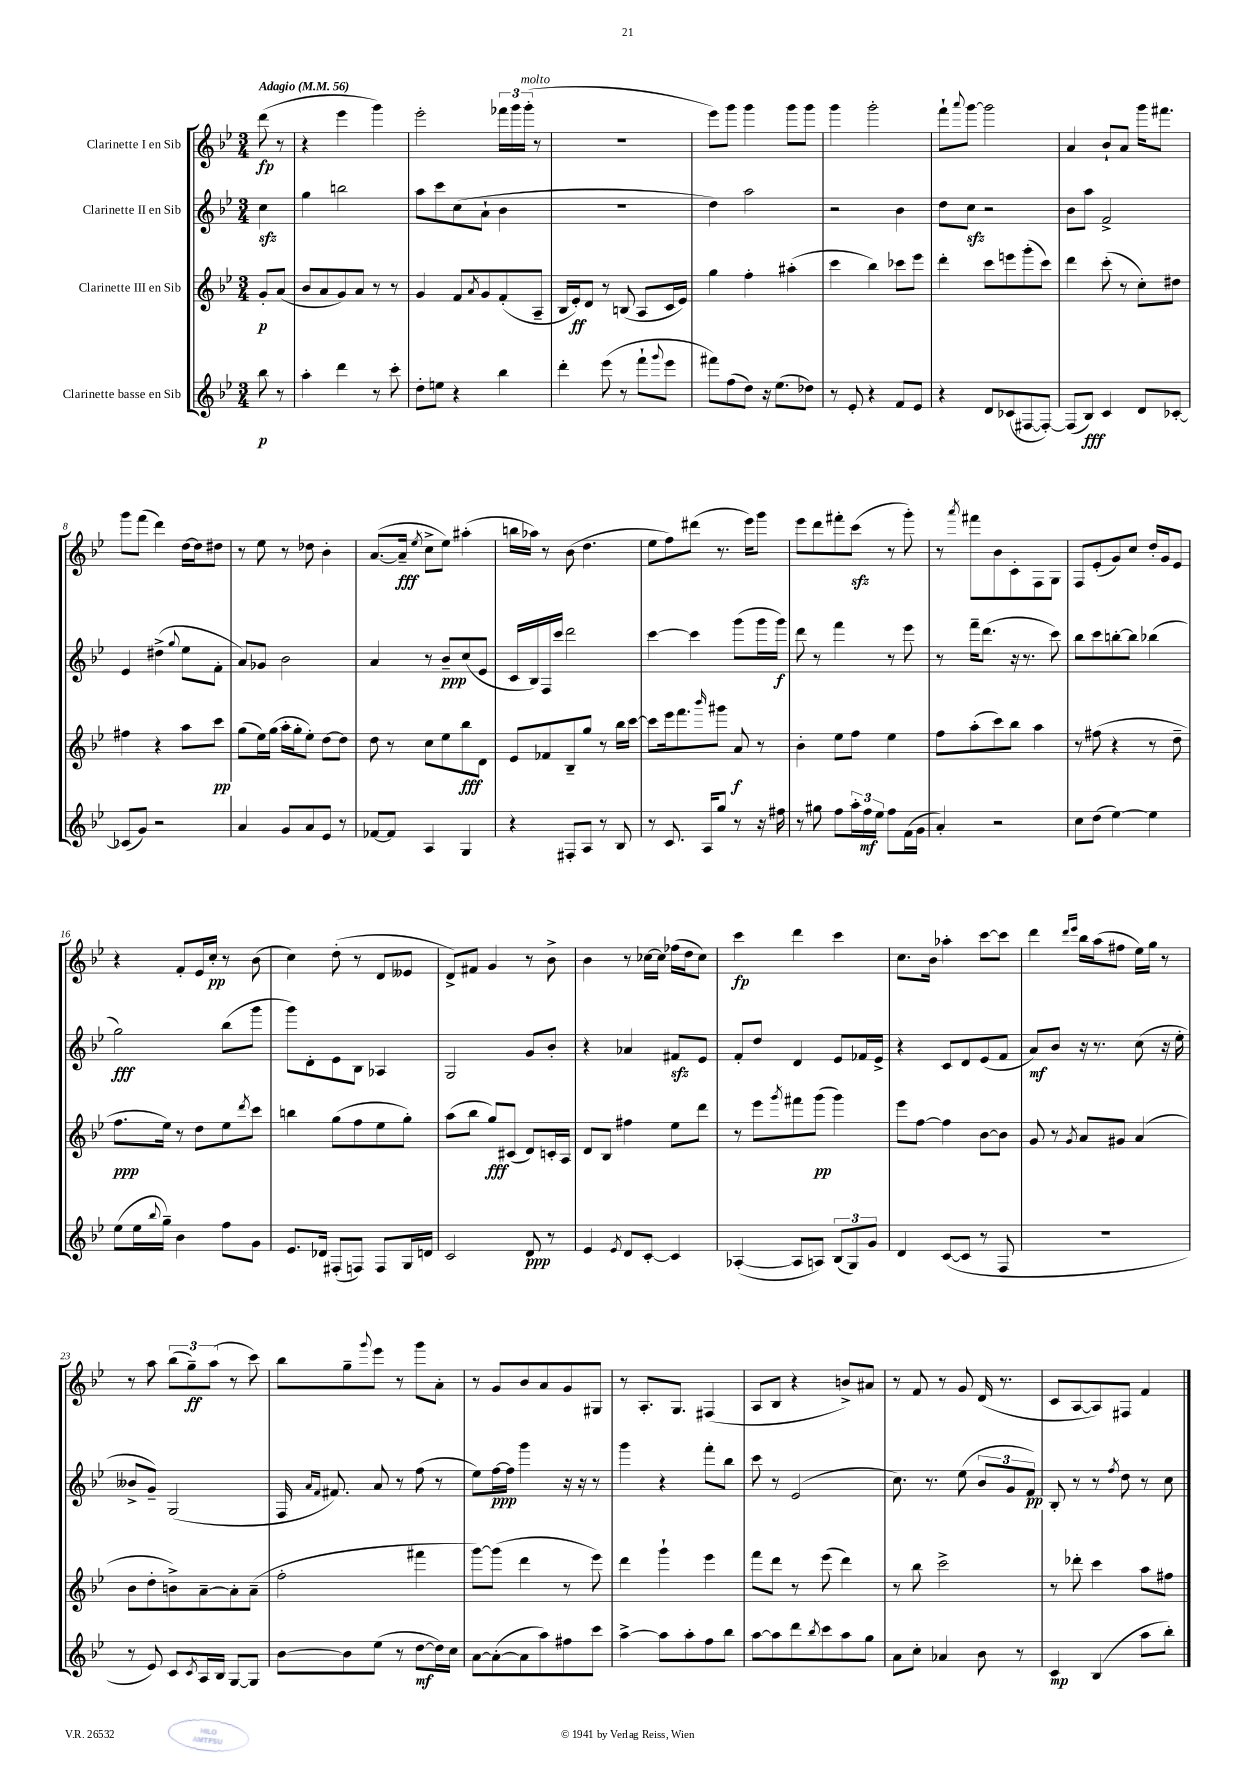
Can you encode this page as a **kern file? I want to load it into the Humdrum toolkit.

**kern	**dynam	**kern	**dynam	**kern	**dynam	**kern	**dynam
*part4	*part4	*part3	*part3	*part2	*part2	*part1	*part1
*staff4	*staff4	*staff3	*staff3	*staff2	*staff2	*staff1	*staff1
*I"Clarinette basse en Sib	*	*I"Clarinette III en Sib	*	*I"Clarinette II en Sib	*	*I"Clarinette I en Sib	*
*clefG2	*	*clefG2	*	*clefG2	*	*clefG2	*
*k[b-e-]	*	*k[b-e-]	*	*k[b-e-]	*	*k[b-e-]	*
*M3/4	*	*M3/4	*	*M3/4	*	*M3/4	*
*MM56	*	*MM56	*	*MM56	*	*MM56	*
=	=	=	=	=	=	=	=
!	!	!	!	!	!	!LO:TX:a:B:t=Adagio	!
8bb-\	p	8g'/L	p	4cczz\	.	(8ddd\	fp
8r	.	(8a/J	.	.	.	8r	.
=1	=1	=1	=1	=1	=1	=1	=1
4aa'\	.	8b-/L	.	4gg\	.	4r	.
.	.	8a/	.	.	.	.	.
4ddd\	.	8g/)	.	2bbn\	.	4eee-\	.
.	.	8a/J	.	.	.	.	.
8r	.	8r	.	.	.	4ggg\)	.
8ccc'\	.	8r	.	.	.	.	.
=2	=2	=2	=2	=2	=2	=2	=2
8dd'\L	.	4g/	.	8aa\L	.	2eee-'\	.
8een\J	.	.	.	8ccc\	.	.	.
4r	.	8f/L	.	(8cc\	.	.	.
.	.	8qa/	.	.	.	.	.
.	.	8g/	.	8a`\J	.	.	.
4bb-\	.	(8f'/	.	4b-\	.	24fff-X\LL	.
.	.	.	.	.	.	24ggg\	.
!	!	!	!	!	!	!LO:TX:a:i:t=molto	!
.	.	.	.	.	.	(24ggg'\JJ	.
.	.	8A~/J	.	.	.	8r	.
=3	=3	=3	=3	=3	=3	=3	=3
4ddd'\	.	16B-/LL	.	2.r	.	2.r	.
.	.	16e-'/J)	ff	.	.	.	.
.	.	8d/J	.	.	.	.	.
(8eee-\	.	8r	.	.	.	.	.
8r	.	(8Bn/	.	.	.	.	.
8fff`\L	.	8A/L	.	.	.	.	.
8qqggg/	.	.	.	.	.	.	.
8eee-\J	.	16c/L	.	.	.	.	.
.	.	16e-/JJ)	.	.	.	.	.
=4	=4	=4	=4	=4	=4	=4	=4
8fff#X\L)	.	4gg\	.	4dd\)	.	8eee-\L)	.
(8ff\	.	.	.	.	.	8ggg\J	.
8dd\J)	.	4ff'\	.	2aa\	.	4ggg\	.
16r	.	.	.	.	.	.	.
(8.ee-\L	.	.	.	.	.	.	.
.	.	(4aa#X'\	.	.	.	8ggg\L	.
8dd-X\J)	.	.	.	.	.	8ggg\J	.
=5	=5	=5	=5	=5	=5	=5	=5
8r	.	4ccc\	.	2r	.	4ggg\	.
8e-'/	.	.	.	.	.	.	.
4r	.	4bb-\)	.	.	.	2ggg'\	.
8f/L	.	8ccc-X\L	.	4b-\	.	.	.
8e-/J	.	8eee-\J	.	.	.	.	.
=6	=6	=6	=6	=6	=6	=6	=6
4r	.	4ddd'\	.	8dd\L	.	8fff`\L	.
.	.	.	.	.	.	8qqaaa/	.
.	.	.	.	8cczz\J	.	[8ggg\J	.
8d/L	.	8ccc\L	.	2r	.	2ggg\]	.
(8c-X/	.	8eeen\	.	.	.	.	.
[8F#X/	.	(8ggg'\	.	.	.	.	.
8F#'/J_)	.	8ccc\J)	.	.	.	.	.
=7	=7	=7	=7	=7	=7	=7	=7
(8F#/L]	.	4ddd\	.	8b-\L	.	4a/	.
8B-/J)	fff	.	.	8aa\J	.	.	.
4c/	.	(8ccc'\	.	2f^/	.	8b-`/L	.
.	.	8r	.	.	.	8a/J	.
8d/L	.	8cc'\L)	.	.	.	16ggg\KL	.
.	.	.	.	.	.	8.fff#X\J	.
[8c-X'/J	.	8dd#X\J	.	.	.	.	.
!!LO:LB:g=z
=8	=8	=8	=8	=8	=8	=8	=8
(8c-X/L]	.	4ff#X\	.	4e-/	.	8ggg\L	.
8g/J)	.	.	.	.	.	(8fff\J	.
2r	.	4r	.	(4dd#X^\	.	4ddd\)	.
.	.	.	.	8qqgg/	.	.	.
.	.	8aa\L	.	8ee-\L	.	[16dd\LL	.
.	.	.	.	.	.	16dd\J]	.
.	.	8ccc\J	pp	8f'\J	.	8dd#X\J	.
=9	=9	=9	=9	=9	=9	=9	=9
4a/	.	(8gg\L	.	8a/L)	.	8r	.
.	.	16ee-\L)	.	8g-X/J	.	8ee-\	.
.	.	(16gg\JJ	.	.	.	.	.
8g/L	.	16aa'\LL	.	2b-\	.	8r	.
.	.	16gg'\J	.	.	.	.	.
8a/	.	8ee-'\J)	.	.	.	8dd-X\	.
8e-/J	.	[8dd\L	.	.	.	4b-'\	.
8r	.	8dd\J]	.	.	.	.	.
=10	=10	=10	=10	=10	=10	=10	=10
[8f-X/L	.	8dd\	.	4a/	.	([8.a/L	.
8f-/J]	.	8r	.	.	.	.	.
.	.	.	.	.	.	16a~/Jk]	fff
.	.	.	.	.	.	8qee-/	.
4A/	.	8cc\L	.	8r	.	8cc^\L	.
.	.	8ee-\	.	8b-~/L	ppp	8ee-\J)	.
4G/	.	8bb-\	fff	(8cc/	.	(4aa#X'\	.
.	.	8d\J	.	8e-/J	.	.	.
=11	=11	=11	=11	=11	=11	=11	=11
4r	.	8e-/L	.	16c/LL	.	16bbn\LL	.
.	.	.	.	16B-/)	.	16aa-X\JJ)	.
.	.	8f-X/	.	16F/	.	8r	.
.	.	.	.	16ccc/JJ	.	.	.
8F#X'/L	.	8B-~/	.	2ddd\	.	(8b-\	.
8A/J	.	8gg/J	.	.	.	4.dd\	.
8r	.	8r	.	.	.	.	.
8B-/	.	16bb-\LL	.	.	.	.	.
.	.	[16ccc\JJ	.	.	.	.	.
=12	=12	=12	=12	=12	=12	=12	=12
8r	.	8ccc\L]	.	[4ccc\	.	8ee-\L	.
8.c/	.	16eee-\k	.	.	.	8ff\)	.
.	.	8.fff\	.	.	.	.	.
.	.	.	.	4ccc\]	.	(8ddd#X\J	.
16A/KL	.	.	.	.	.	.	.
.	.	16qqbbb-/	.	.	.	.	.
8gg/J	.	8ggg#X\J	.	.	.	8.r	.
8r	.	8a/	f	(8ggg\L	.	.	.
.	.	.	.	.	.	16eee-\KL)	.
16r	.	8r	.	16ggg\L	.	8ggg\J	.
16ff#X\	.	.	.	16ggg\JJ)	f	.	.
=13	=13	=13	=13	=13	=13	=13	=13
8r	.	4b-'\	.	8ddd\	.	8eee-\L	.
8gg#X\	.	.	.	8r	.	8ddd\	.
8ff\L	.	8ee-\L	.	4fff\	.	8fff#X'\	.
24aa'\L	.	8ff\J	.	.	.	(8ccczz\J	.
24ff\	mf	.	.	.	.	.	.
24ee-\JJ	.	.	.	.	.	.	.
8ff\L	.	4ee-\	.	8r	.	8r	.
(16f\L	.	.	.	8eee-\	.	8ggg'\)	.
16g\JJ	.	.	.	.	.	.	.
=14	=14	=14	=14	=14	=14	=14	=14
4a'/)	.	8ff\L	.	8r	.	8r	.
.	.	.	.	.	.	8qaaa/	.
.	.	(8aa'\	.	16fff~\KL	.	8fff#X\L	.
.	.	.	.	(8.ddd\J	.	.	.
2r	.	8ccc\)	.	.	.	8b-\	.
.	.	8bb-\J	.	16r	.	8c'\	.
.	.	.	.	8.r	.	.	.
.	.	4aa\	.	.	.	8F\	.
.	.	.	.	8ccc\)	.	8G\J	.
=15	=15	=15	=15	=15	=15	=15	=15
8cc\L	.	8r	.	8bb-\L	.	8F/L	.
(8dd\J	.	(8ff#X\	.	8ccc\	.	(8e-'/	.
[4ee-\)	.	4r	.	[8bbn'\	.	8g/)	.
.	.	.	.	8bb\J]	.	8cc/J	.
4ee-\]	.	8r	.	(4bb-X\	.	16dd'/LL	.
.	.	.	.	.	.	16g/J	.
.	.	8dd~\	.	.	.	8e-/J	.
!!LO:LB:g=z
=16	=16	=16	=16	=16	=16	=16	=16
(8ee-\L	.	8.ff\L	ppp	2gg\)	fff	4r	.
16ee-\L	.	.	.	.	.	.	.
8qqbb-/	.	.	.	.	.	.	.
16gg~\JJ)	.	16ee-\Jk)	.	.	.	.	.
4b-\	.	8r	.	.	.	8f'/L	.
.	.	8dd\L	.	.	.	16e-/L	.
.	.	.	.	.	.	16cc'/JJ	pp
8ff\L	.	8ee-\	.	(8bb-\L	.	8r	.
.	.	8qddd/	.	.	.	.	.
8g\J	.	8ccc\J	.	8ggg\J	.	(8b-\	.
=17	=17	=17	=17	=17	=17	=17	=17
8.e-/L	.	4bbn\	.	8ggg\L)	.	4cc\)	.
.	.	.	.	8d'\	.	.	.
16d-X/Jk	.	.	.	.	.	.	.
(8F#X'/L	.	(8gg\L	.	8e-\	.	(8dd'\	.
8Fn/J)	.	8ff\	.	8B-\J	.	8r	.
8F/L	.	8ee-\	.	4A-X/	.	8d/L	.
16G/L	.	8gg'\J)	.	.	.	8e--X/J	.
16dn/JJ	.	.	.	.	.	.	.
=18	=18	=18	=18	=18	=18	=18	=18
2c/	.	(8aa\L	.	2G/	.	8d^/L)	.
.	.	8bb-\J	.	.	.	8f#X/J	.
.	.	8gg/L)	fff	.	.	4g/	.
.	.	(8c#X/J	.	.	.	.	.
8d/	ppp	8d/L)	.	8g/L	.	8r	.
8r	.	16cn'/L	.	8b-'/J	.	8b-^\	.
.	.	16A/JJ	.	.	.	.	.
=19	=19	=19	=19	=19	=19	=19	=19
4e-/	.	8d/L	.	4r	.	4b-\	.
.	.	8B-/J	.	.	.	.	.
8qe-/	.	.	.	.	.	.	.
8d/L	.	4ff#X\	.	4a-X/	.	8r	.
[8c'/J	.	.	.	.	.	[16cc-X\LL	.
.	.	.	.	.	.	16cc-\JJ]	.
4c/]	.	8ee-\L	.	8f#Xzz/L	.	(16ff-X\LL	.
.	.	.	.	.	.	16dd\J	.
.	.	8ddd\J	.	8e-/J	.	8cc-\J)	.
=20	=20	=20	=20	=20	=20	=20	=20
([4A-X'/	.	8r	.	8f'/L	.	4ccc\	fp
.	.	8eee-\L	.	8dd/J	.	.	.
.	.	8qggg/	.	.	.	.	.
8A-/L]	.	8fff#X\	.	4d/	.	4ddd\	.
8An/J)	.	(8ggg\J	pp	.	.	.	.
(12B-/L	.	4ggg\)	.	8e-/L	.	4ccc\	.
12G/)	.	.	.	.	.	.	.
.	.	.	.	16f-X/L	.	.	.
12g/J	.	.	.	.	.	.	.
.	.	.	.	16e-^/JJ	.	.	.
=21	=21	=21	=21	=21	=21	=21	=21
4d/	.	8eee-\L	.	4r	.	8.cc\L	.
.	.	[8ff\J	.	.	.	.	.
.	.	.	.	.	.	16b-\Jk	.
([8c/L	.	4ff\]	.	8c/L	.	4aa-X'\	.
8c/J]	.	.	.	8d/	.	.	.
8r	.	[8b-\L	.	(8e-/	.	[8ccc\L	.
8F/	.	8b-\J]	.	8f/J	.	8ccc\J]	.
=22	=22	=22	=22	=22	=22	=22	=22
2.r	.	8g/	.	8a/L)	mf	4ddd\	.
.	.	8r	.	8b-/J	.	.	.
.	.	.	.	.	.	16qqddd/LL	.
.	.	8qg/	.	.	.	16qqeee-/JJ	.
.	.	8a/L	.	16r	.	16bb-\LL	.
.	.	.	.	8.r	.	(16aa\J	.
.	.	8g#X/J	.	.	.	8ff#X\J	.
.	.	(4a/	.	(8cc\	.	16ee-\LL)	.
.	.	.	.	.	.	16gg\JJ	.
.	.	.	.	16r	.	8r	.
.	.	.	.	16ee-'\	.	.	.
!!LO:LB:g=z
=23	=23	=23	=23	=23	=23	=23	=23
8r	.	8b-\L	.	8b--X^/L	.	8r	.
8e-/)	.	8dd'\	.	8g~/J)	.	8aa\	.
8c/L	.	8bn^\)	.	(2G/	.	(12bb-\L	.
.	.	.	.	.	.	12gg~\)	ff
8qc/	.	.	.	.	.	.	.
16A/L	.	[8a~\	.	.	.	.	.
.	.	.	.	.	.	(12aa\J	.
16B-/JJ	.	.	.	.	.	.	.
[8G/L	.	8a'\]	.	.	.	8r	.
8G/J]	.	(8a~\J	.	.	.	8ccc\)	.
=24	=24	=24	=24	=24	=24	=24	=24
[8b-\L	.	2ff'\	.	16F/	.	8bb-\L	.
.	.	.	.	16qqa/LL	.	.	.
.	.	.	.	16qqf/JJ	.	.	.
.	.	.	.	8.f#X/)	.	.	.
8b-\]	.	.	.	.	.	8gg~\	.
.	.	.	.	.	.	8qqggg/	.
(8ee-\J	.	.	.	8a/	.	8eee-\J	.
8r	.	.	.	8r	.	8r	.
[8dd\L	mf	4fff#X\	.	(8ff\	.	8ggg\L	.
16dd\L])	.	.	.	8r	.	8a'\J	.
16cc\JJ	.	.	.	.	.	.	.
=25	=25	=25	=25	=25	=25	=25	=25
[8a\L	.	[8ggg\L)	.	8ee-\L)	.	8r	.
(8a'\_	.	(8ggg\J]	.	[16ff\L	ppp	8g/L	.
.	.	.	.	16ff\JJ]	.	.	.
8a\]	.	4ddd\	.	4ggg\	.	8b-/	.
8aa\)	.	.	.	.	.	8a/	.
8ff#X\	.	8r	.	16r	.	8g/	.
.	.	.	.	16r	.	.	.
8ccc\J	.	8eee-\)	.	8r	.	8G#X/J	.
=26	=26	=26	=26	=26	=26	=26	=26
[4aa^\	.	4ddd\	.	4ggg\	.	8r	.
.	.	.	.	.	.	8.A'/L	.
8aa\L]	.	4ggg`\	.	4r	.	.	.
.	.	.	.	.	.	8.G/J	.
8aa'\	.	.	.	.	.	.	.
8ff\	.	4eee-\	.	8fff'\L	.	(4F#X/	.
8bb-\J	.	.	.	8bb-\J	.	.	.
=27	=27	=27	=27	=27	=27	=27	=27
[8aa\L	.	8fff\L	.	8ccc\	.	8A/L	.
8aa\]	.	8ddd\J	.	8r	.	8B-/J	.
8ddd\	.	8r	.	(2e-/	.	4r	.
8qbb-/	.	.	.	.	.	.	.
8ccc\	.	(8eee-\	.	.	.	.	.
8aa\	.	4ddd\)	.	.	.	8bn^/L)	.
8gg\J	.	.	.	.	.	8a#X/J	.
=28	=28	=28	=28	=28	=28	=28	=28
8a\L	.	8r	.	8.cc\)	.	8r	.
8cc'\J	.	8bb-\	.	.	.	8f/	.
.	.	.	.	8.r	.	.	.
4a-X/	.	2ccc^\	.	.	.	8r	.
.	.	.	.	(8ee-\	.	8g/	.
8b-\	.	.	.	12b-/L	.	(16d/	.
.	.	.	.	.	.	8.r	.
.	.	.	.	12g/	.	.	.
8r	.	.	.	.	.	.	.
.	.	.	.	12f/J)	pp	.	.
=29	=29	=29	=29	=29	=29	=29	=29
4c/	mp	8r	.	8B-'/	.	8c/L	.
.	.	8ddd-X'\	.	8r	.	[8A/	.
(4B-/	.	4ccc\	.	8r	.	8A/])	.
.	.	.	.	8qff/	.	.	.
.	.	.	.	8dd\	.	8F#X/J	.
8aa\L	.	8aa\L	.	8r	.	4f/	.
8bb-'\J)	.	8ff#X\J	.	8cc\	.	.	.
==	==	==	==	==	==	==	==
*-	*-	*-	*-	*-	*-	*-	*-
